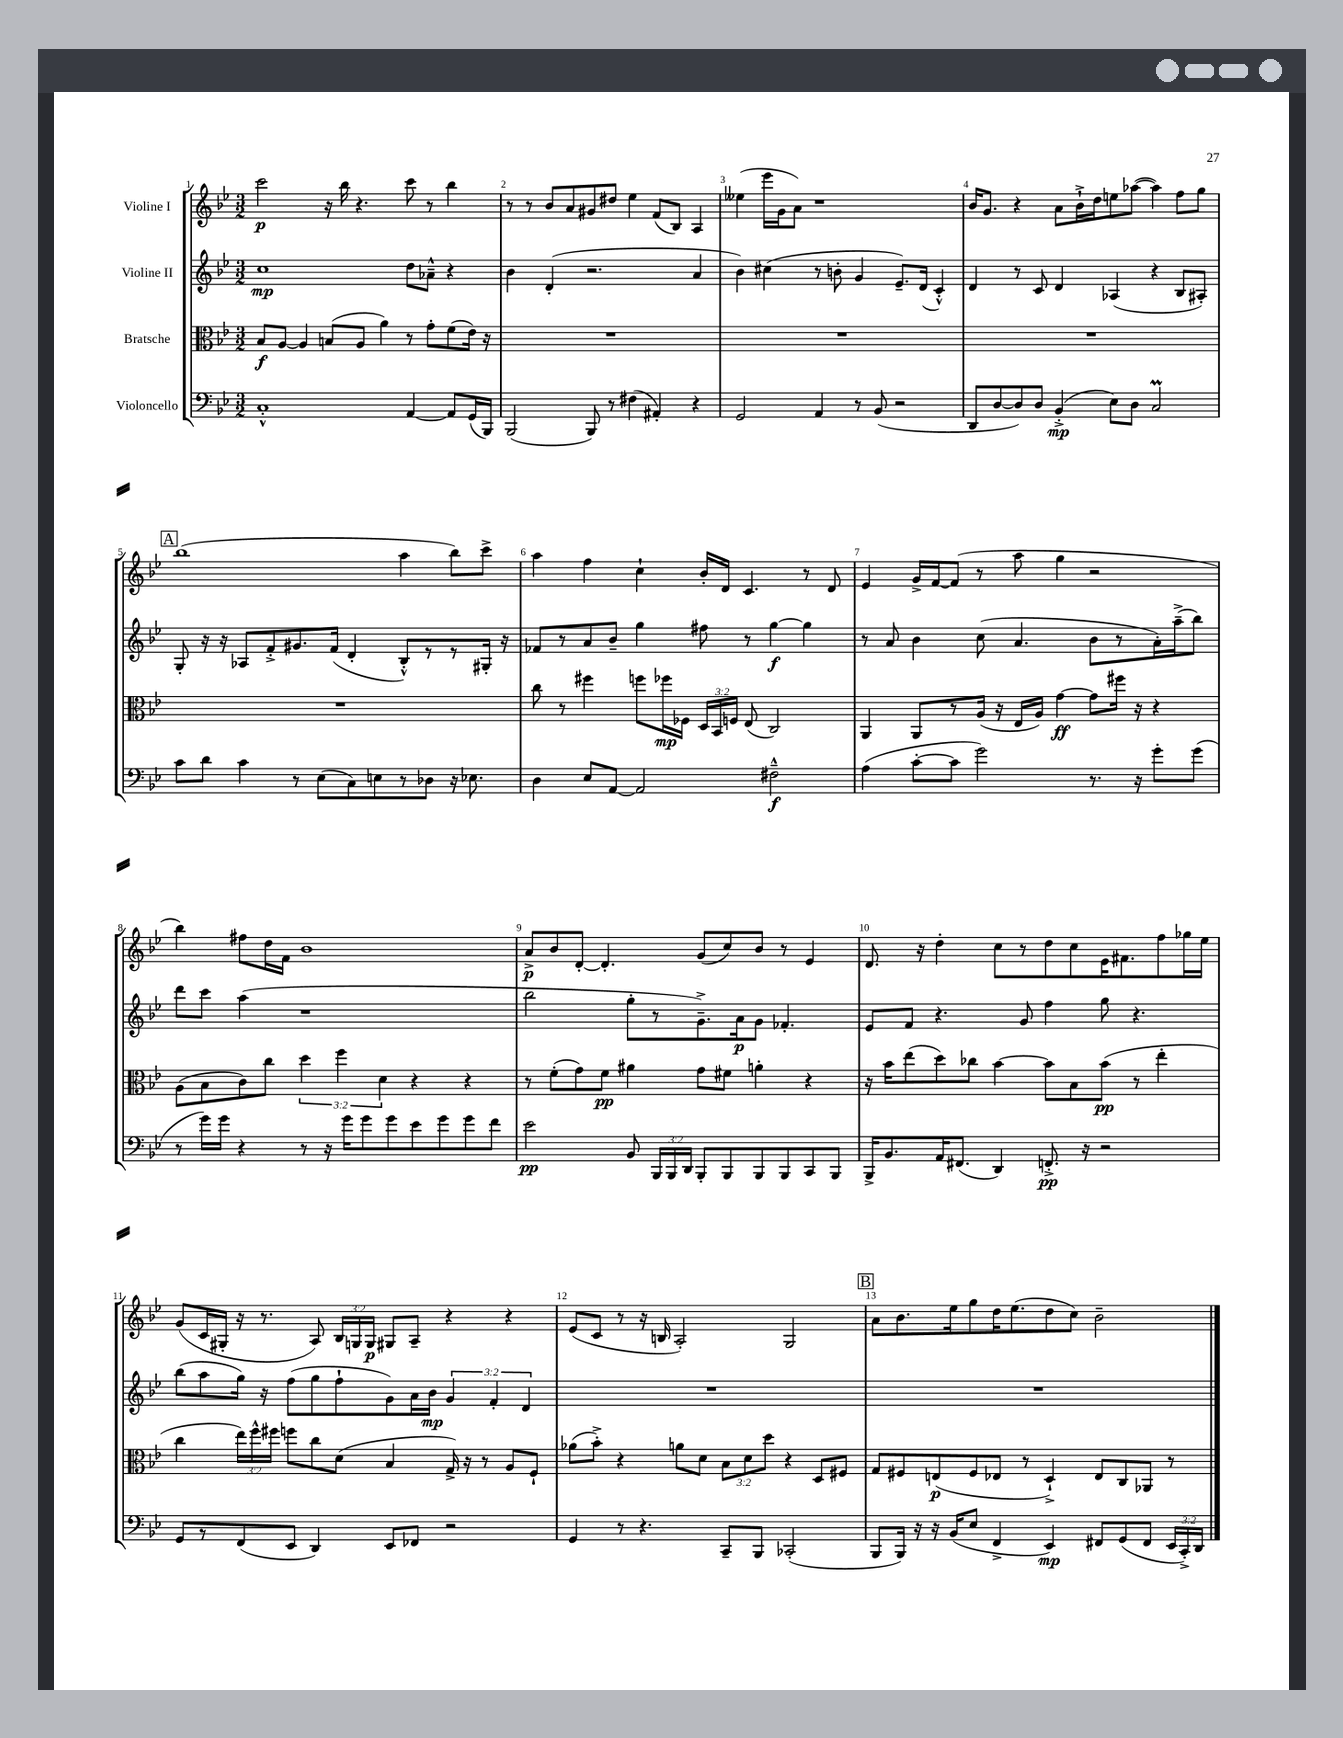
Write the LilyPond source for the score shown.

<<
\new StaffGroup <<
\new Staff = "s0" \with { instrumentName = "Violine I" } {
    \clef treble \key bes \major \numericTimeSignature \time 3/2 \override Staff.TupletNumber.text = #tuplet-number::calc-fraction-text
    \autoBeamOff c'''2\p r16 bes''16 r4. c'''8 r8 bes''4 |
    r8 r8 bes'8[ a'8 gis'8 dis''8] ees''4 f'8[( bes8]) a4 |
    eeses''4( ees'''16[ g'16 a'8]) r1 |
    bes'16[ g'8.] r4 a'8[ bes'16-!-> d''16 e''8 aes''8]~( aes''4) f''8[ g''8] |
    \mark \markup { \box "A" } bes''1( a''4 bes''8[) c'''8]-> |
    a''4 f''4 c''4-! bes'16[-. d'16] c'4. r8 d'8 |
    ees'4 g'16[-> f'16~ f'8]( r8 a''8 g''4 r2 |
    bes''4) fis''8[ d''16 f'16] bes'1 |
    a'8[->\p bes'8 d'8]~-. d'4.-. g'8[( c''8) bes'8] r8 ees'4 |
    d'8. r16 d''4-. c''8[ r8 d''8 c''8 ees'16 fis'8. f''8 ges''16 ees''16] |
    g'8[( c'16 gis16]-. r16 r8. a8) \tuplet 3/2 { bes16[ g16 g16]\p } gis8[ a8]-- r4 r4 |
    ees'8[( c'8] r8 r16 b16 a2-.) g2 |
    \mark \markup { \box "B" } a'8[ bes'8. ees''16 g''8 d''16 ees''8.( d''8 c''8]) bes'2-- \bar "|." |
}
\new Staff = "s1" \with { instrumentName = "Violine II" } {
    \clef treble \key bes \major \numericTimeSignature \time 3/2 \override Staff.TupletNumber.text = #tuplet-number::calc-fraction-text
    \autoBeamOff c''1\mp d''8[ aes'8]---^ r4 |
    bes'4 d'4-.( r2. a'4 |
    bes'4) cis''4( r8 b'8-. g'4 ees'8.[--) d'16]( c'4-.-^) |
    d'4 r8 c'8 d'4 aes4( r4 bes8[ ais8]-.) |
    \mark \markup { \box "A" } g8-. r16 r16 aes8[ f'8-.-> gis'8. f'16]( d'4-. bes8[-.-^) r8 r8 gis16]-. r16 |
    fes'8[ r8 a'8 bes'8]-- g''4 fis''8 r8 g''4~\f g''4 |
    r8 a'8 bes'4 c''8( a'4. bes'8[ r8 a'16-.) a''16--->( bes''8]) |
    d'''8[ c'''8] a''4( r1 |
    bes''2 g''8[-. r8 g'8.--->) a'16\p g'8] fes'4.-. |
    ees'8[ f'8] r4. g'8 f''4 g''8 r4. |
    bes''8[( a''8 g''16]) r16 f''8[( g''8 f''8-! g'8) a'16 bes'16]\mp \tuplet 3/2 { g'4 f'4-. d'4 } |
    R1. |
    \mark \markup { \box "B" } R1. \bar "|." |
}
\new Staff = "s2" \with { instrumentName = "Bratsche" } {
    \clef alto \key bes \major \numericTimeSignature \time 3/2 \override Staff.TupletNumber.text = #tuplet-number::calc-fraction-text
    \autoBeamOff bes8[\f a8]~ a4 b8[( a8] a'4) r8 g'8[-. f'8( ees'16]) r16 |
    R1. |
    R1. |
    R1. |
    \mark \markup { \box "A" } R1. |
    c''8 r8 fis''4 f''8[ fes''16\mp fes16] \tuplet 3/2 { d16[ bes,16 f16] } ees8( c2) |
    a,4 a,8[ r8 a16]( r16 ees16[ a16]) g'4~\ff g'8[ fis''16] r16 r4 |
    a8[( bes8 c'8) c''8] \tuplet 3/2 { d''4 f''4 d'4 } r4 r4 |
    r8 f'8[-.( g'8) f'8]\pp ais'4 g'8[ fis'8] a'4-. r4 |
    r16 bes'16[ ees''8( d''8) ces''8] bes'4~ bes'8[ bes8 bes'8]\pp( r8 ees''4-. |
    c''4 \tuplet 3/2 { ees''16[) f''16-^ fis''16] } f''8[ c''8 d'8]( bes4 g16->) r16 r8 a8[ f8]-! |
    aes'8[( bes'8]-.->) r4 a'8[ d'8] \tuplet 3/2 { bes8[ d'8 d''8] } r4 d8[ fis8] |
    \mark \markup { \box "B" } g8[ fis8 e8\p( fis8 ees8] r8 d4-!->) ees8[ c8 aes,8] r8 \bar "|." |
}
\new Staff = "s3" \with { instrumentName = "Violoncello" } {
    \clef bass \key bes \major \numericTimeSignature \time 3/2 \override Staff.TupletNumber.text = #tuplet-number::calc-fraction-text
    \autoBeamOff c1-.-^ a,4~ a,8[ g,16( bes,,16]) |
    bes,,2( bes,,8) r8 fis4( ais,4-.) r4 |
    g,2 a,4 r8 bes,8( r2 |
    d,8[ d8~ d8) d8] bes,4-.->\mp( ees8[) d8] c2\prall |
    \mark \markup { \box "A" } c'8[ d'8] c'4 r8 ees8[( c8) e8 r8 des8] r16 ees8. |
    d4 ees8[ a,8]~ a,2 fis2---^\f |
    a4( c'8[~-. c'8] g'2) r8. r16 g'8[-. g'8]( |
    r8 g'16[) g'16] r4 r8 r16 g'16[ g'8 g'8 ees'8 g'8 g'8 f'8] |
    ees'2\pp bes,8 \tuplet 3/2 { bes,,16[ bes,,16 d,16] } bes,,8[-. bes,,8 bes,,8 bes,,8 c,8 bes,,8] |
    bes,,16[-> bes,8. a,16 fis,8.]( d,4) f,8.-.->\pp r16 r2 |
    g,8[ r8 f,8( ees,8] d,4) ees,8[ fes,8] r2 |
    g,4 r8 r4. c,8[-- bes,,8] ces,2-.( |
    \mark \markup { \box "B" } bes,,8[ bes,,16]) r16 r16 bes,16[( ees8] f,4-> ees,4\mp) fis,8[ g,8( fis,8] \tuplet 3/2 { ees,16[ c,16-.->) d,16] } \bar "|." |
}
>>
>>
\layout { \context { \Score \override BarNumber.break-visibility = ##(#f #t #t) barNumberVisibility = #all-bar-numbers-visible } }
